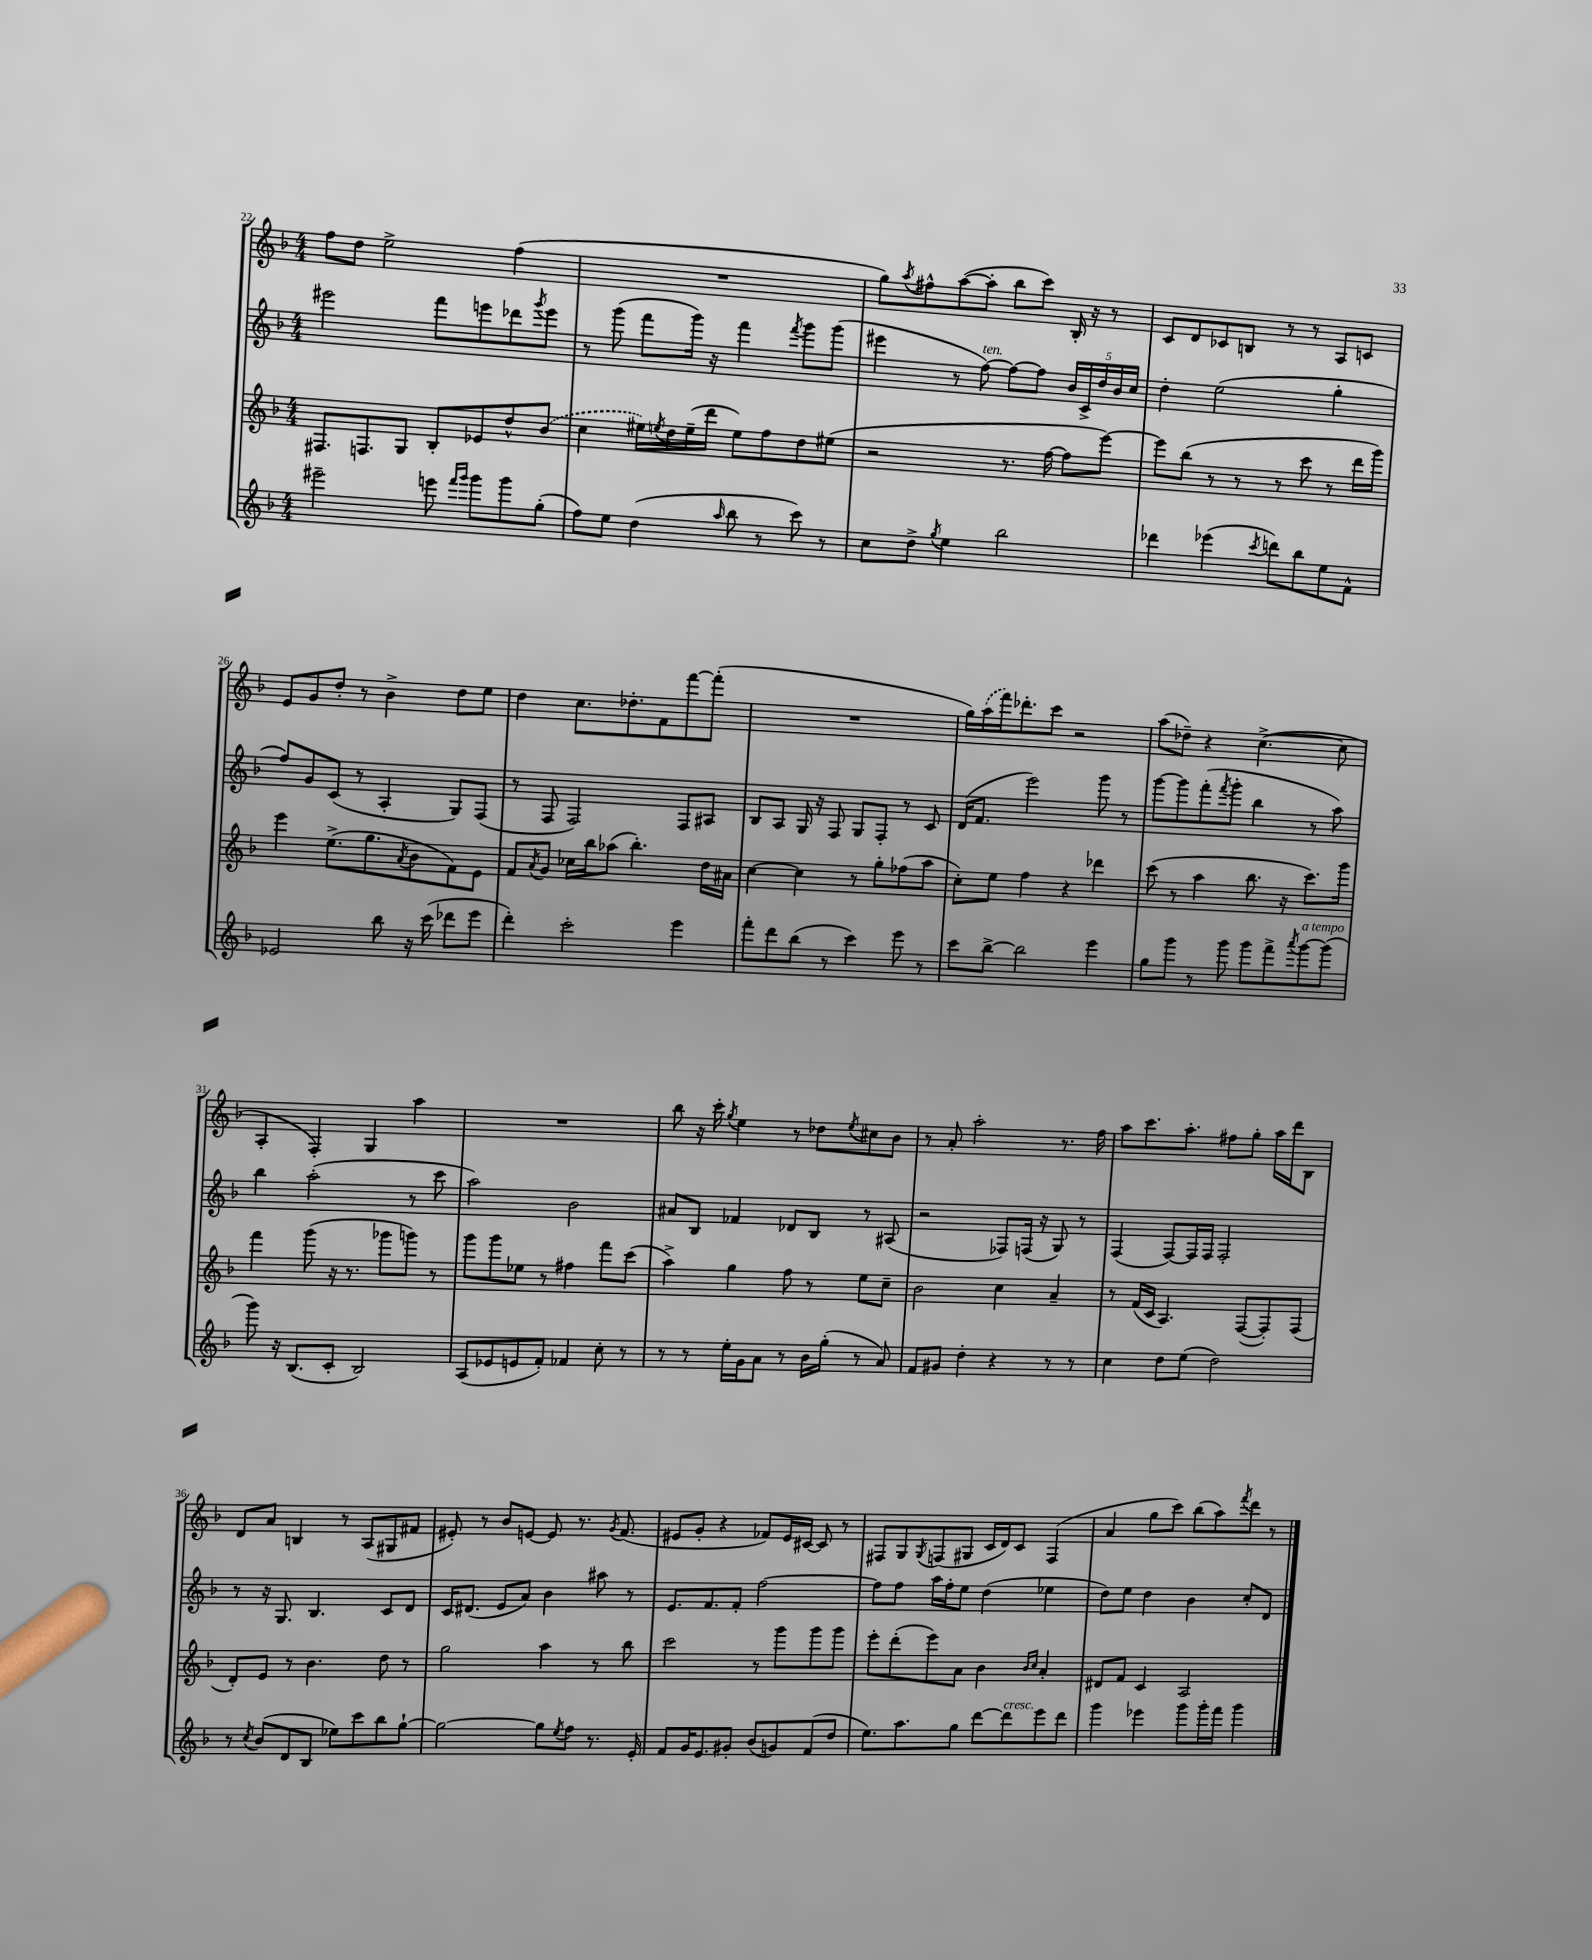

**kern	**kern	**kern	**kern
*staff4	*staff3	*staff2	*staff1
*clefG2	*clefG2	*clefG2	*clefG2
*k[b-]	*k[b-]	*k[b-]	*k[b-]
*M4/4	*M4/4	*M4/4	*M4/4
2eee#~	8.F#	2eee#	8ff
.	.	.	8dd
.	8.F	.	.
.	.	.	2ee^
.	8G	.	.
8eee	8B-'	8fff	.
16qqfff	.	.	.
16qqggg	.	.	.
8ggg	8e-	8eee	.
8ggg	8dd^^	8ddd-	(4ff
.	.	8qggg	.
(8gg'	(8b-	8eee	.
=	=	=	=
8ff)	4cc	8r	1r
8ee	.	(8ggg	.
(4dd	16ee#)	8fff	.
.	8qee	.	.
.	16dd	.	.
.	(16ee~	16ggg)	.
.	16ddd	16r	.
16qqaa	.	.	.
8bb-	8ee)	4fff	.
8r	8ff	.	.
.	.	8qfff	.
8ccc)	8dd	8ggg	.
8r	(8ee#	(8ggg	.
=	=	=	=
8cc	2r	4eee#	8gg)
.	.	.	8qaa
8dd^	.	.	8ff#^^
8qgg	.	.	.
4ee	.	8r	([8aa
.	.	[8ff)	8aa']
2bb-	8.r	8ff_	8bb-
.	.	8ff]	8ccc)
.	[16ff	.	.
.	8ff]	20b-	16B-'
.	.	20c^	.
.	.	.	16r
.	.	20dd	.
.	[8eee)	.	8r
.	.	20b-	.
.	.	20cc	.
=	=	=	=
4ddd-	8eee]	4dd'	8c
.	(8bb-	.	8d
(4eee-	8r	(2ee	8c-
.	8r	.	8B
8qccc	.	.	.
8ddd)	8r	.	8r
8bb-	8ccc	.	8r
8ee	8r	4gg'	8A
8f^^	16ddd	.	8c
.	16ggg)	.	.
=	=	=	=
2e-	4eee	8ff)	8e
.	.	8g	8g
.	(8.ee^	(8c	8dd'
.	.	8r	8r
.	8.gg	.	.
8bb-	.	4A'	4b-^
.	8qa	.	.
16r	8b-	.	.
(16ccc	.	.	.
8ddd-	8f)	8G)	8dd
8eee	8e	(8F	8ee
=	=	=	=
4ddd')	8f	8r	4dd
.	8qa	.	.
.	8g	8F	.
2ccc'	16cc-	2F)	8.cc
.	16bb-	.	.
.	(8aa-	.	.
.	.	.	8.dd-'
.	4.bb-')	.	.
.	.	.	8f
4eee	.	8F	[8fff
.	16dd	8A#	(8fff']
.	16a#	.	.
=	=	=	=
8fff'	[4cc	8B-	1r
8ddd	.	8A	.
(8bb-	4cc]	16G	.
.	.	16r	.
8r	.	8F	.
4ccc)	8r	8G	.
.	8gg'	8F'	.
8eee	(8ff-	8r	.
8r	8aa	8c	.
=	=	=	=
8ccc	8cc')	(16d	16gg)
.	.	8.f	(16aa
[8bb-^	8ee	.	16fff)
.	.	.	8.ddd-'
2bb-]	4ff	2eee)	.
.	.	.	8ccc
.	4r	.	2r
4eee	4ddd-	8ggg	.
.	.	8r	.
=	=	=	=
8gg	(8ccc	[8ggg	(8aa
8ggg	8r	8ggg]	8dd-~)
8r	4aa	(8fff'	4r
.	.	8qfff	.
8ggg	.	8ggg'	.
8ggg	8.bb-	4bb-	([4.cc^
8fff^	.	.	.
.	16r	.	.
8qaaa	.	.	.
[8ggg	8.ccc)	8r	.
(8ggg]	.	8aa)	8cc]
.	16ggg	.	.
=	=	=	=
8ggg)	4fff	4bb-	4A'
16r	.	.	.
(8.B-	.	.	.
.	(8ggg	(2aa'	4F')
8c'	16r	.	.
.	8.r	.	.
2B-)	.	.	4G
.	8ggg-	.	.
.	8ggg)	8r	4aa
.	8r	8ccc	.
=	=	=	=
(8A	8ggg	2aa)	1r
8e-	8ggg	.	.
8e	8ee-	.	.
8f')	8r	.	.
4f-	4ff#	2b-	.
8cc'	8fff	.	.
8r	(8ccc	.	.
=	=	=	=
8r	4aa^)	8a#	8bb-
8r	.	8B-	16r
.	.	.	16ccc'
.	.	.	8qgg
16ee'	4gg	4f-	4ee
16g	.	.	.
8a	.	.	.
8r	8ff	8d-	8r
16b-	8r	8B-	8dd-
(16gg'	.	.	.
.	.	.	8qee
8r	8ee	8r	8cc#
8a)	8cc~	(8A#	8b-
=	=	=	=
8f	2b-	2r	8r
8g#	.	.	8a'
4dd'	.	.	2aa'
4r	4cc	8F-)	.
.	.	(16F	.
.	.	16r	.
8r	4a~	8G)	8.r
8r	.	8r	.
.	.	.	16ff
=	=	=	=
4cc	8r	(4F	8aa
.	(16f	.	8.ccc
.	16c	.	.
8dd	4.A)	[8F)	.
.	.	.	8.aa'
(8ee	.	16F]	.
.	.	16F	.
2dd)	.	2F'	8ff#
.	([8F	.	8gg'
.	8F'])	.	16aa
.	.	.	16ddd
.	(8F	.	8B-
=	=	=	=
8r	8d')	8r	8d
8qcc	.	.	.
(8b-	8e	16r	8a
.	.	8.G	.
8d	8r	.	4B
8B-	4.b-	4.B-	.
8ee-)	.	.	8r
8ccc	.	.	(8A
8bb-	8dd	8c	8G#
[8gg`	8r	8d	8f#
=	=	=	=
2gg_	2gg	16c	8e#')
.	.	(8.d#	.
.	.	.	8r
.	.	8e	8b-
.	.	8a)	[8e
8gg]	4aa	4b-	8e]
8qee	.	.	.
8ff	.	.	8.r
8.r	8r	8aa#	.
.	.	.	8qg
.	.	.	(8.f
.	8bb-	8r	.
16e'	.	.	.
=	=	=	=
8f	2ccc	8.e	8e#
16g	.	.	8g'
8.e	.	8.f	.
.	.	.	4r
8g#'	.	8f'	.
(8b-	8r	[2ff	8f-)
8g)	8ggg	.	16e#
.	.	.	[16c#
(8f	8ggg	.	8c#]
8dd	8ggg	.	8r
=	=	=	=
8.ee)	8eee'	8ff]	8F#
.	(8ddd'	8ff	8G
8.aa	.	.	.
.	.	.	8qG
.	8eee)	16aa	(8F
.	.	16ff'	.
8gg	8a	8ee	8G#
[8ddd	4b-	(4dd	16c
.	.	.	16d)
8ddd]	.	.	8c
.	16qqb-	.	.
.	16qqcc	.	.
8eee	4a'	4ee-	(4F
8ddd	.	.	.
=	=	=	=
4ggg	8d#	8dd)	4a
.	8f	8ee	.
4eee-	4c	4dd	8gg
.	.	.	8ccc)
8ggg	2A	4b-	(8bb-
16ggg'	.	.	8aa)
16fff	.	.	.
.	.	.	8qfff
4ggg	.	8cc'	8ddd
.	.	8d	8r
==	==	==	==
*-	*-	*-	*-
